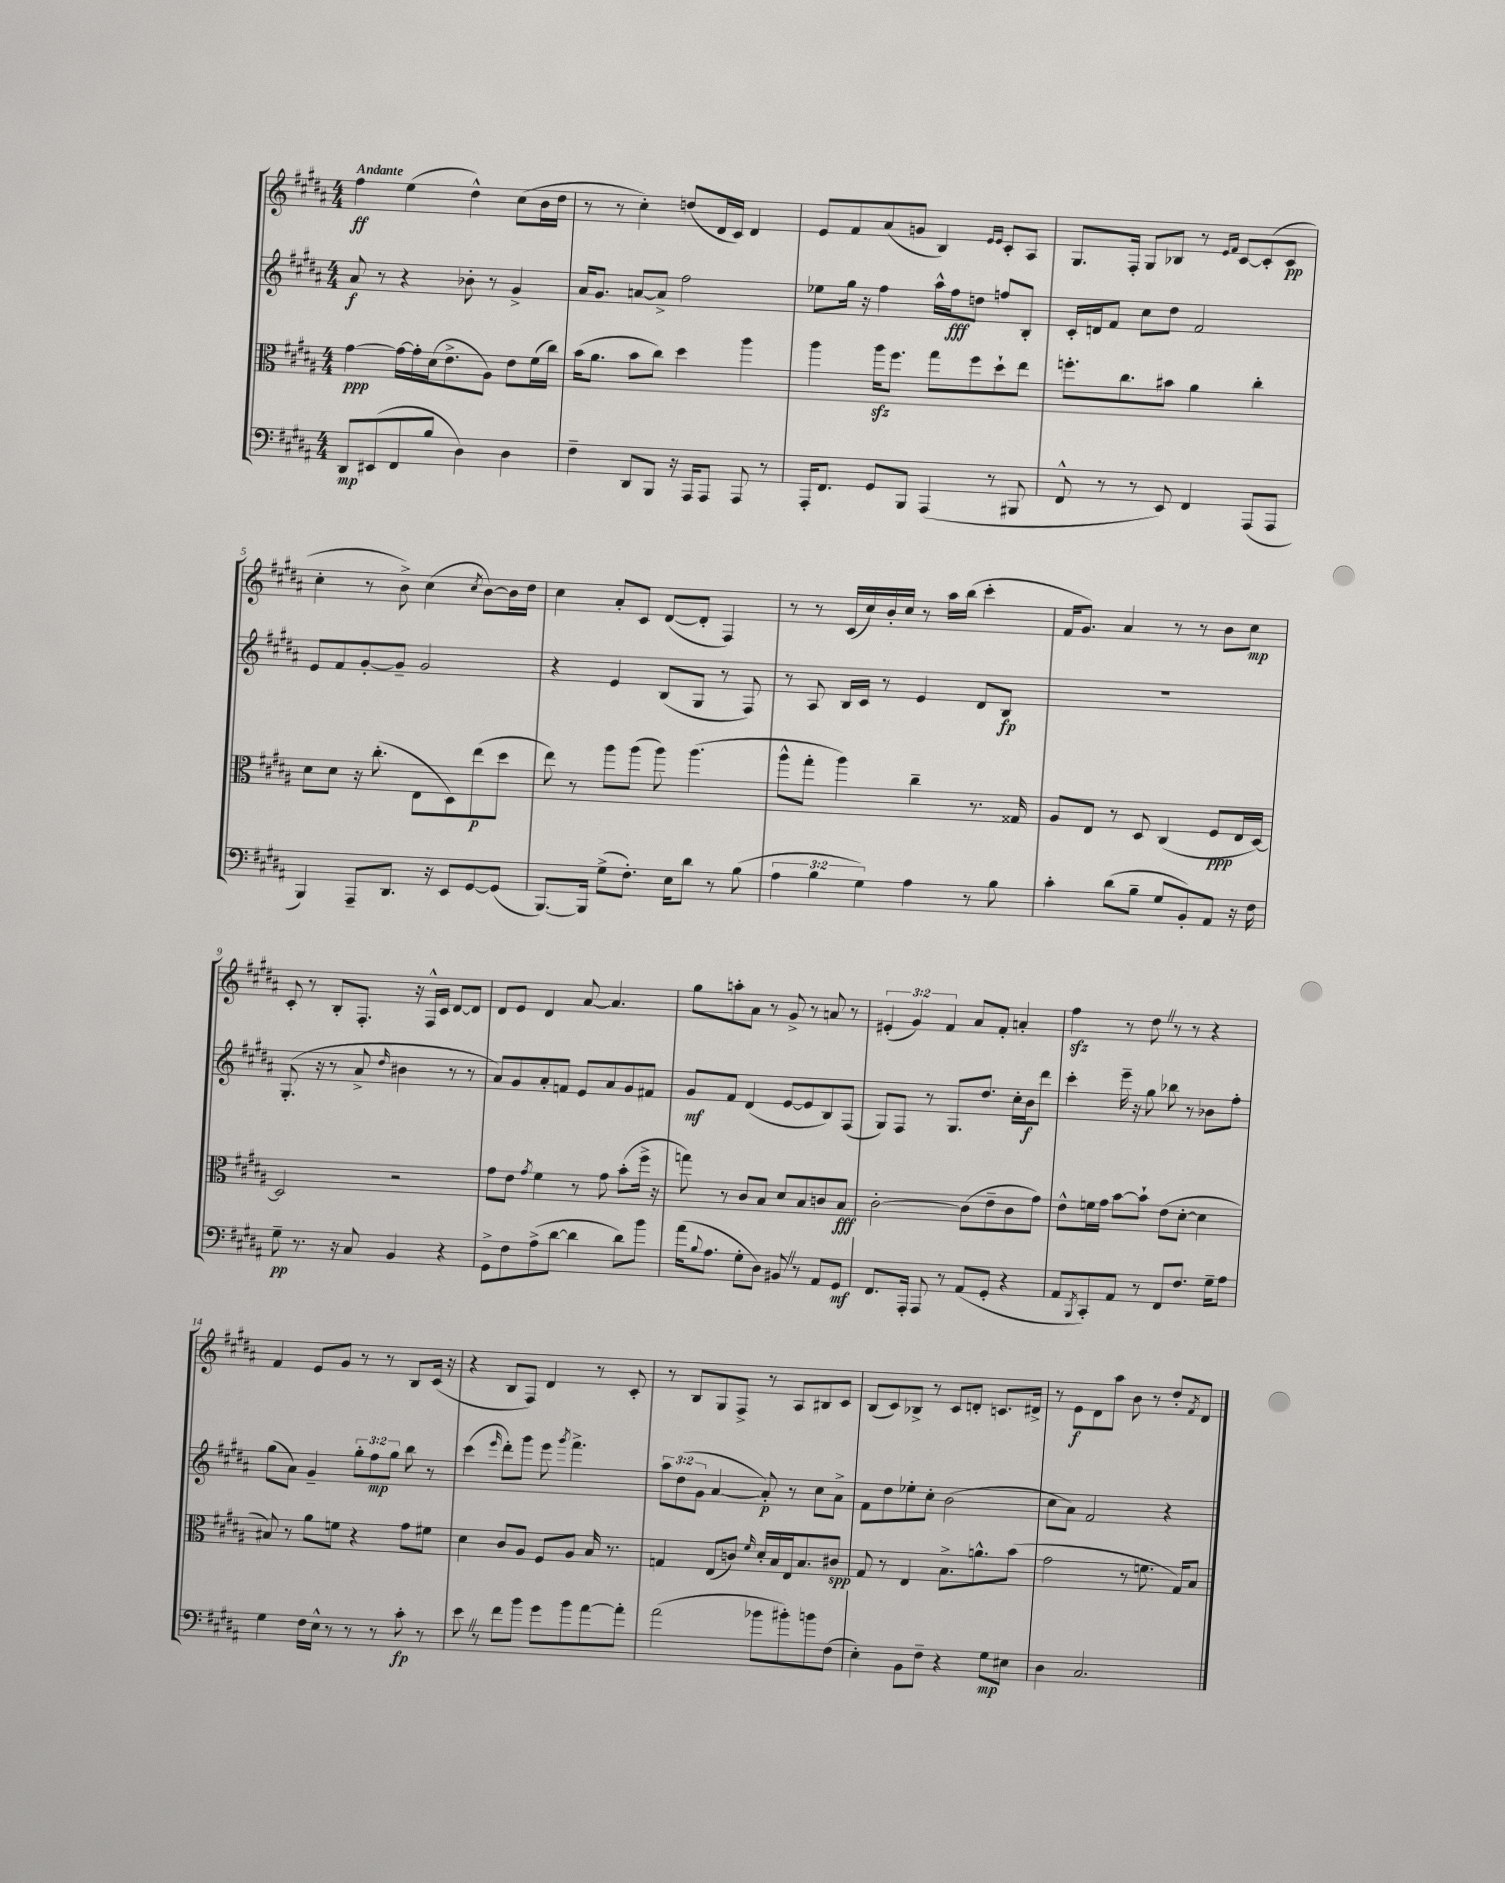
<<
\new StaffGroup <<
\new Staff = "s0" {
    \clef treble \key b \major \numericTimeSignature \time 4/4 \override Staff.TupletNumber.text = #tuplet-number::calc-fraction-text \tempo "Andante"
    fis''4\ff e''4( dis''4-^) cis''8( b'16 dis''16 |
    r8 r8 cis''4-.) d''8( dis'16 cis'16) dis'4 |
    e'8 fis'8 ais'8( g'8 b4) \grace { e'16 e'16 } cis'8-. ais8 |
    gis8. fis16-. gis8 bes8 r8 \grace { e'16 fis'16 } cis'8~ cis'8-.( cis'8\pp |
    cis''4-. r8 b'8->) cis''4( \acciaccatura { cis''8 } b'8~) b'16 dis''16 |
    cis''4 ais'8-. cis'8 dis'8~( dis'8-. fis4) |
    r8 r8 cis'16( cis''16) b'16-. cis''16 r8 ais''16 b''16( cis'''4-. |
    fis'16 gis'8.) ais'4 r8 r8 b'8 cis''8\mp |
    cis'8-. r8 b8-. fis8.-. r16 fis16-^ cis'16 dis'8~ dis'8 |
    dis'8 e'8 dis'4 ais'8~ ais'4. |
    gis''8 a''8-. ais'8 r8 gis'8-> r8 a'8 r8 |
    \tuplet 3/2 { eis'4-.( gis'4) fis'4 } ais'8 fis'8-. a'4-. |
    fis''4\sfz r8 dis''8 \once \override BreathingSign.text = \markup { \musicglyph "scripts.caesura.straight" } \breathe r8 r8 r4 |
    fis'4 e'8 gis'8 r8 r8 b8 cis'16( r16 |
    r4 b8 fis8) dis'4 r8 cis'8-. |
    r8 b8 gis8 fis8-> r8 ais8 bis8 cis'8 |
    b8( cis'8) bes8-> r8 cis'8 d'8-. c'8. dis'16-> |
    r8 e'8\f dis'8 ais''8 b'8 r8 dis''8-. \acciaccatura { fis'8 } dis'8 \bar "|." |
}
\new Staff = "s1" {
    \clef treble \key b \major \numericTimeSignature \time 4/4 \override Staff.TupletNumber.text = #tuplet-number::calc-fraction-text
    ais'8\f r8 r4 bes'8-. r8 gis'4-> |
    ais'16 gis'8. a'8~ a'8-> fis''2 |
    ees''8 gis''16 r16 fis''4 ais''16-^ fis''16\fff d''8 f''8 b8-. |
    cis'16-. d'16 fis'8 cis''8 dis''8 fis'2 |
    e'8 fis'8 gis'8~-. gis'8-- gis'2 |
    r4 e'4 b8( gis8 r8 fis8) |
    r8 ais8 b16 cis'16 r8 e'4 dis'8 b8\fp |
    R1 |
    gis8.-.( r16 r8 ais'8-> \grace { dis''16 } bis'4 r8 r8 |
    ais'8) gis'8 ais'8-. f'8 e'8 ais'8 gis'8 fis'8 |
    gis'8\mf fis'8 dis'4( e'8~ e'8 b8) fis8( |
    gis8) fis8 r8 gis8. dis''8. cis''16-. b'16\f dis'''8 |
    cis'''4-. e'''16-- r16 gis''8 bes''8 r8 bes'8 fis''8-. |
    gis''8( ais'8) gis'4-- \tuplet 3/2 { gis''8-. fis''8\mp gis''8 } b''8 r8 |
    cis'''4( \grace { e'''16 } dis'''8-.) gis'''8 e'''8 \acciaccatura { gis'''8 } fis'''4.-> |
    \tuplet 3/2 { ais''8 dis''8( gis'8 } ais'4~ ais'8-.\p) r8 cis''8 ais'8-> |
    fis'8 dis''8 ees''8-. cis''8-. b'2( |
    cis''8 ais'8) fis'2 r4 \bar "|." |
}
\new Staff = "s2" {
    \clef alto \key b \major \numericTimeSignature \time 4/4
    gis'4~\ppp gis'16~ gis'16-. dis'16( e'8.-> ais8) e'8 fis'16( cis''16) |
    b'16( ais'8. b'8 cis''8) dis''4 ais''4 |
    ais''4 ais''16\sfz fis''8. gis''8 fis''8 dis''8-! e''8 |
    f''8.-. cis''8. bis'8 ais'4 cis''4-. |
    dis'8 dis'8 r16 cis''8.-.( e8 dis8) e''8\p( dis''8 |
    e''8) r8 ais''8 ais''8( ais''8) ais''4.( |
    ais''8-^ gis''8-. ais''4) cis''4-- r8. gisis16 |
    ais8 e8 r8 dis8 cis4( fis8\ppp e16 dis16~) |
    dis2 r2 |
    gis'8 e'8 \acciaccatura { gis'8 } fis'4 r8 gis'8 b'8-.( fis''16-> r16 |
    g''8) r8 cis'8 b8 dis'8 b8 c'8 b8\fff |
    cis'2~-. cis'8( e'8-- cis'8 gis'8) |
    e'8-^ f'16 gis'16 b'8~ b'8-! e'8( dis'8~-. dis'4 |
    bis8) r8 ais'8 f'8 r4 gis'8 fis'8 |
    dis'4 cis'8 ais8 fis8 ais8 b16 r8. |
    g4 e8( c'8) \grace { fis'16 } dis'16-. b16 e16 b8. cis'8\spp |
    gis8 r8 e4 b8.-> a'8.-^ b'8( |
    gis'2 r8 f'8. gis16) b8 \bar "|." |
}
\new Staff = "s3" {
    \clef bass \key b \major \numericTimeSignature \time 4/4 \override Staff.TupletNumber.text = #tuplet-number::calc-fraction-text
    dis,8\mp eis,8( fis,8 b8 dis4) dis4 |
    fis4-- dis,8 b,,8 r16 ais,,16 ais,,8 ais,,8 r8 |
    ais,,16-. fis,8. gis,8 b,,8 ais,,4( r8 bis,,8 |
    fis,8-^ r8 r8 e,8) fis,4 ais,,8( ais,,8 |
    b,,4) ais,,8-- dis,8. r16 e,8 gis,8~ gis,8( |
    b,,8.~) b,,16 gis8->( fis8.-.) e16 dis'8 r8 b8( |
    \tuplet 3/2 { ais4 b4 gis4) } ais4 r8 b8 |
    cis'4-. dis'8( b8-- gis8 b,8-.) ais,8 r16 fis16 |
    gis8--\pp r8. r16 cis8 b,4 r4 |
    gis,8-> fis8 ais8->( dis'8~ dis'4 dis'8) b'8 |
    ais'16( \appoggiatura { b8 } ais8. gis8-. dis8) bis,8 \once \override BreathingSign.text = \markup { \musicglyph "scripts.caesura.straight" } \breathe r8 ais,8 gis,8\mf |
    fis,8. ais,,16-. ais,,8 r8 ais,8( gis,8-. r4 |
    ais,8 \acciaccatura { b,,8 } cis,8-.) ais,8 r8 fis,8 fis8. gis16-- ais8 |
    gis4 fis16 e16-^ r8 r8 r8 cis'8-.\fp r8 |
    e'8 \once \override BreathingSign.text = \markup { \musicglyph "scripts.caesura.straight" } \breathe r8 fis'8 b'8 gis'8 b'8 ais'8~ ais'8-. |
    ais'2( bes'8 bis'8-.) b'8 fis8( |
    e4-.) b,8 fis8-- r4 gis8\mp eis8 |
    dis4 cis2. \bar "|." |
}
>>
>>
